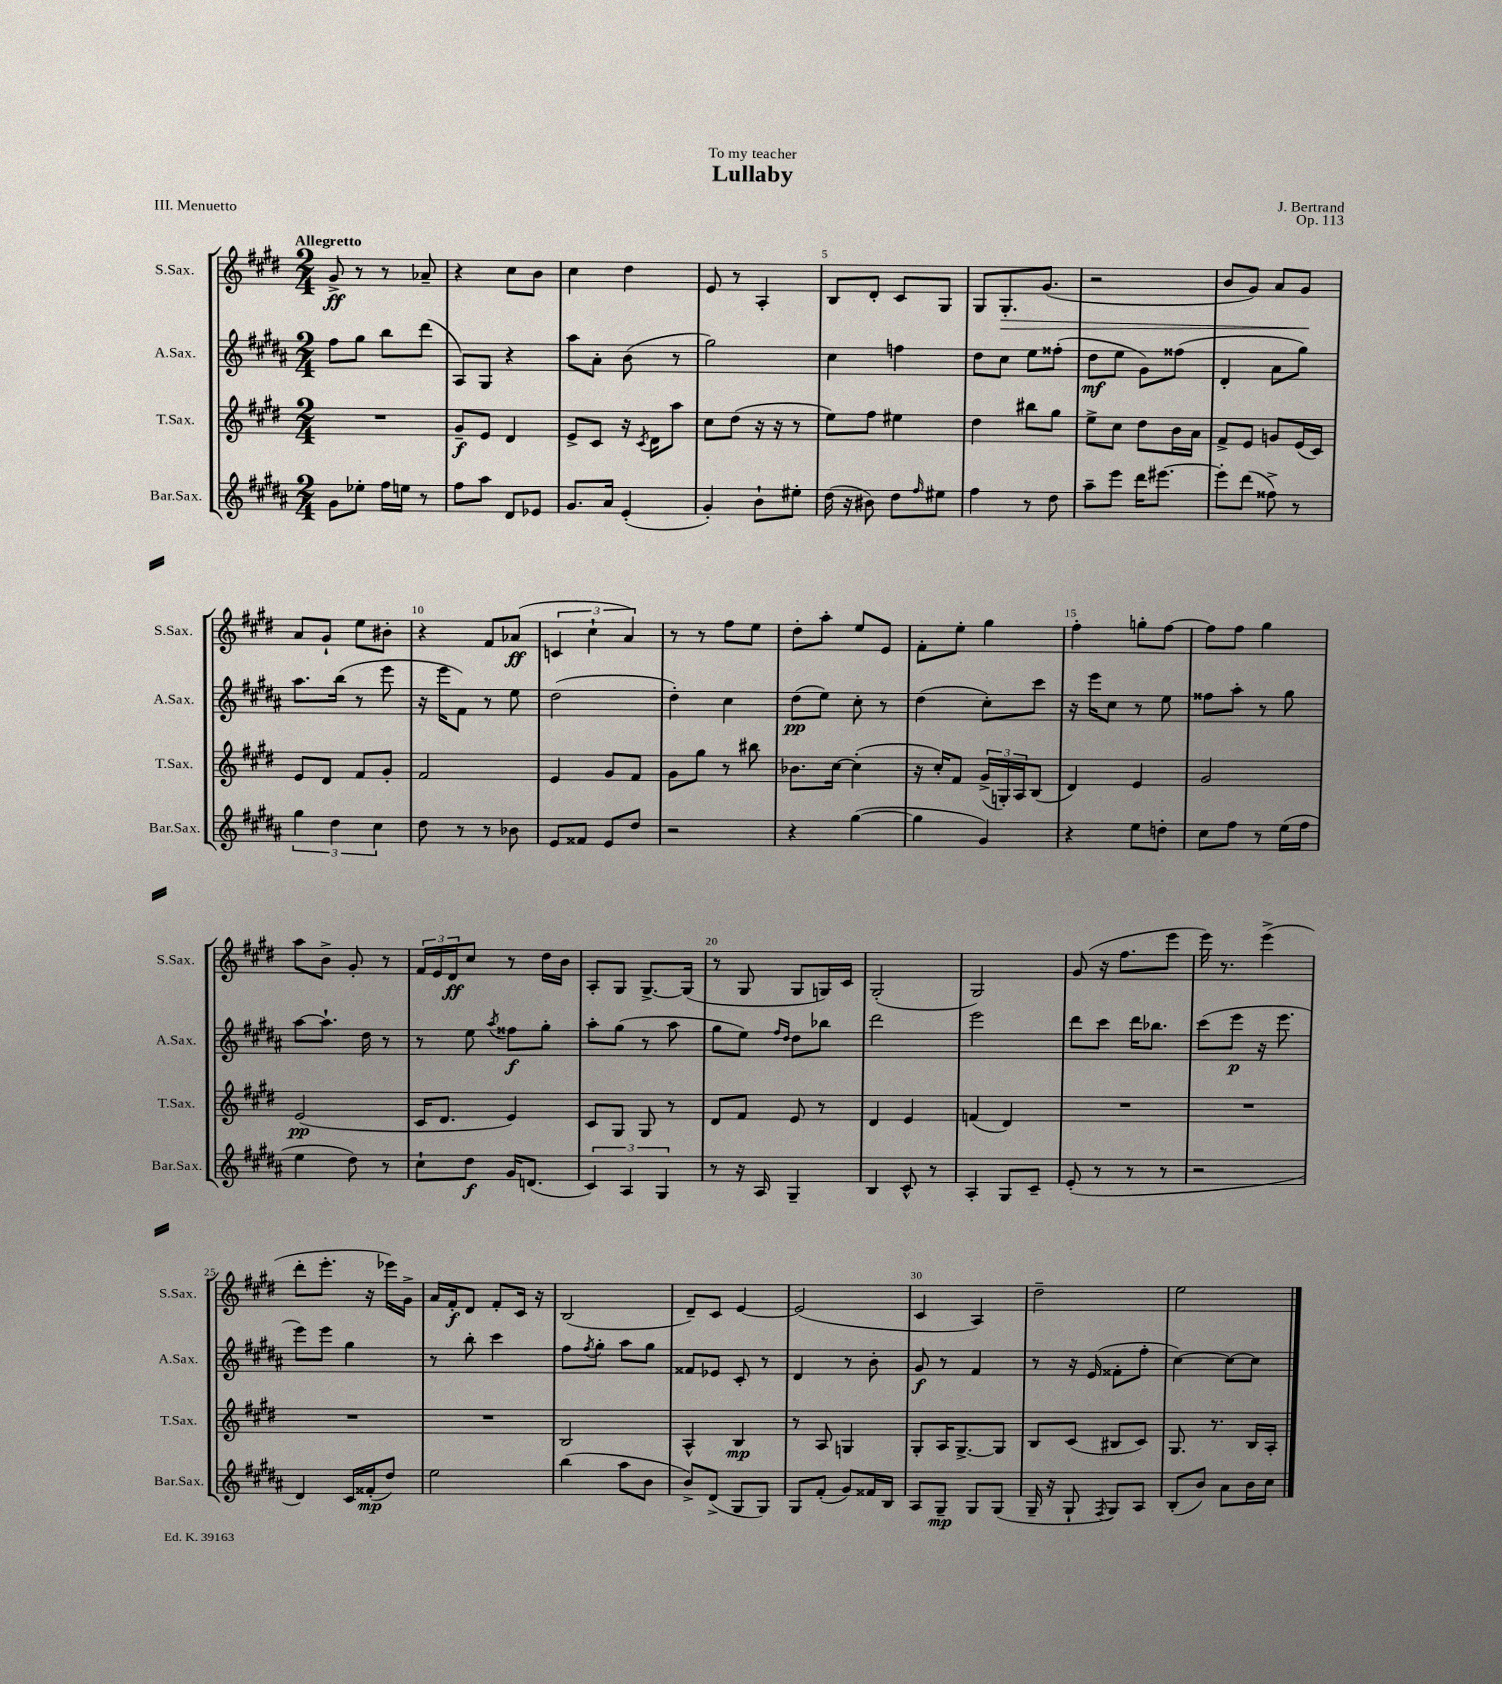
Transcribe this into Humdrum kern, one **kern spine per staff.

**kern	**dynam	**kern	**dynam	**kern	**dynam	**kern	**dynam
*part4	*part4	*part3	*part3	*part2	*part2	*part1	*part1
*staff4	*staff4	*staff3	*staff3	*staff2	*staff2	*staff1	*staff1
*I"Bar.Sax.	*	*I"T.Sax.	*	*I"A.Sax.	*	*I"S.Sax.	*
*I'Bar.Sax.	*	*I'T.Sax.	*	*I'A.Sax.	*	*I'S.Sax.	*
*clefG2	*	*clefG2	*	*clefG2	*	*clefG2	*
*k[f#c#g#d#a#]	*	*k[f#c#g#d#]	*	*k[f#c#g#d#a#]	*	*k[f#c#g#d#]	*
*M2/4	*	*M2/4	*	*M2/4	*	*M2/4	*
=1	=1	=1	=1	=1	=1	=1	=1
!	!	!	!	!	!	!LO:TX:a:B:t=Allegretto	!
8g#\L	.	2r	.	8ff#\L	.	8g#^/	ff
8ee-X'\J	.	.	.	8gg#\J	.	8r	.
16ff#\LL	.	.	.	8bb\L	.	8r	.
16een\JJ	.	.	.	.	.	.	.
8r	.	.	.	(8ddd#\J	.	8a-X~/	.
=2	=2	=2	=2	=2	=2	=2	=2
8ff#\L	.	8g#~/L	f	8A#/L)	.	4r	.
8aa#\J	.	8e/J	.	8G#/J	.	.	.
8d#/L	.	4d#/	.	4r	.	8cc#\L	.
8e-X/J	.	.	.	.	.	8b\J	.
=3	=3	=3	=3	=3	=3	=3	=3
8.g#/L	.	8e^/L	.	8aa#\L	.	4cc#\	.
.	.	8c#/J	.	8a#'\J	.	.	.
16a#/Jk	.	.	.	.	.	.	.
(4e'/	.	16r	.	(8b\	.	4dd#\	.
.	.	8qc#/	.	.	.	.	.
.	.	16d#\KL	.	.	.	.	.
.	.	8aa\J	.	8r	.	.	.
=4	=4	=4	=4	=4	=4	=4	=4
4g#'/)	.	8cc#\L	.	2gg#\)	.	8e/	.
.	.	(8dd#\J	.	.	.	8r	.
8b`\L	.	16r	.	.	.	4A'/	.
.	.	16r	.	.	.	.	.
8ee#X'\J	.	8r	.	.	.	.	.
=5	=5	=5	=5	=5	=5	=5	=5
(16dd#\	.	8ee\L)	.	4cc#\	.	8B/L	.
16r	.	.	.	.	.	.	.
8b#X\)	.	8ff#\J	.	.	.	8d#'/J	.
8dd#\L	.	4ee#X\	.	4ffn\	.	8c#/L	.
16qqff#/	.	.	.	.	.	.	.
8ee#X\J	.	.	.	.	.	8G#/J	.
=6	=6	=6	=6	=6	=6	=6	=6
4ff#\	.	4dd#\	.	8dd#\L	.	8G#/L	.
!	!	!	!	!	!	!	!LO:HP:b
.	.	.	.	8cc#\J	.	8.G#'/	>
8r	.	8bb#X\L	.	8ee\L	.	.	.
.	.	.	.	.	.	(8.g#/J	.
8dd#\	.	8gg#\J	.	(8ff##X'\J	.	.	.
=7	=7	=7	=7	=7	=7	=7	=7
8aa#~\L	.	8ee^\L	.	8dd#\L	mf	2r	.
8eee\J	.	8cc#\J	.	8ee\J	.	.	.
16ddd#\KL	.	8dd#\L	.	8g#\L)	.	.	.
[8.eee#X\J	.	.	.	.	.	.	.
.	.	16b\L	.	(8ff##X\J	.	.	.
.	.	16a\JJ	.	.	.	.	.
=8	=8	=8	=8	=8	=8	=8	=8
8eee#'\L]	.	8f#^/L	.	4d#'/	.	8b/L	.
(8ddd#\J	.	8e/J	.	.	.	8g#/J)	.
8ff##X^\)	.	8gn/L	.	8a#\L	.	8a/L	.
8r	.	(16e/L	.	8gg#\J)	.	8g#/J	.
.	.	16c#/JJ)	.	.	.	.	.
.	.	.	.	.	.	.	]
!!LO:LB:g=z
=9	=9	=9	=9	=9	=9	=9	=9
6gg#\	.	8e/L	.	8.aa#\L	.	8a/L	.
.	.	8d#/J	.	.	.	8g#`/J	.
6dd#\	.	.	.	.	.	.	.
.	.	.	.	(16bb\Jk	.	.	.
.	.	8f#/L	.	8r	.	8ee\L	.
6cc#\	.	.	.	.	.	.	.
.	.	8g#'/J	.	8eee\	.	8b#X'\J	.
=10	=10	=10	=10	=10	=10	=10	=10
8dd#\	.	2f#/	.	16r	.	4r	.
.	.	.	.	16eee\KL	.	.	.
8r	.	.	.	8f#\J)	.	.	.
8r	.	.	.	8r	.	8f#/L	.
8b-X\	.	.	.	8ee\	.	(8a-X/J	ff
=11	=11	=11	=11	=11	=11	=11	=11
8e/L	.	4e/	.	(2dd#\	.	6cn/	.
8f##X/J	.	.	.	.	.	.	.
.	.	.	.	.	.	6cc#`\	.
8e/L	.	8g#/L	.	.	.	.	.
.	.	.	.	.	.	6a/)	.
8dd#/J	.	8f#/J	.	.	.	.	.
=12	=12	=12	=12	=12	=12	=12	=12
2r	.	8g#\L	.	4dd#'\)	.	8r	.
.	.	8gg#\J	.	.	.	8r	.
.	.	8r	.	4cc#\	.	8ff#\L	.
.	.	8bb#X\	.	.	.	8ee\J	.
=13	=13	=13	=13	=13	=13	=13	=13
4r	.	8.b-X\L	.	(8dd#\L	pp	8dd#'\L	.
.	.	.	.	8ee\J)	.	8aa'\J	.
.	.	[16cc#\Jk	.	.	.	.	.
([4gg#\	.	(4cc#'\]	.	8cc#'\	.	8ee/L	.
.	.	.	.	8r	.	8e/J	.
=14	=14	=14	=14	=14	=14	=14	=14
4gg#\]	.	16r	.	(4dd#\	.	8f#'\L	.
.	.	16cc#'/KL)	.	.	.	.	.
.	.	8f#/J	.	.	.	8ee'\J	.
4g#/)	.	(24g#^/LL	.	8cc#'\L)	.	4gg#\	.
.	.	24Gn'/)	.	.	.	.	.
.	.	24A/J	.	.	.	.	.
.	.	(8B/J	.	8ccc#\J	.	.	.
=15	=15	=15	=15	=15	=15	=15	=15
4r	.	4d#/)	.	16r	.	4ff#'\	.
.	.	.	.	16eee\KL	.	.	.
.	.	.	.	8cc#\J	.	.	.
8ee\L	.	4e/	.	8r	.	8ggn'\L	.
8ddn'\J	.	.	.	8ee\	.	[8ff#\J	.
=16	=16	=16	=16	=16	=16	=16	=16
8cc#\L	.	2g#/	.	8ff##X\L	.	8ff#\L]	.
8ff#\J	.	.	.	8aa#'\J	.	8ff#\J	.
8r	.	.	.	8r	.	4gg#\	.
(16ee\LL	.	.	.	8gg#\	.	.	.
16ff#\JJ	.	.	.	.	.	.	.
!!LO:LB:g=z
=17	=17	=17	=17	=17	=17	=17	=17
4ee\	.	(2e/	pp	[8aa#\L	.	8aa\L	.
.	.	.	.	8.aa#`\J]	.	8b^\J	.
8dd#\)	.	.	.	.	.	8g#'/	.
.	.	.	.	16dd#\	.	.	.
8r	.	.	.	8r	.	8r	.
=18	=18	=18	=18	=18	=18	=18	=18
8cc#`\L	.	16c#/KL	.	8r	.	24f#/LL	.
.	.	.	.	.	.	24e/	.
.	.	8.d#/J	.	.	.	.	.
.	.	.	.	.	.	24d#/J	ff
8dd#\J	f	.	.	8ee\	.	8cc#/J	.
.	.	.	.	8qaa#/	.	.	.
16g#/KL	.	4e/)	.	8ff##X\L	f	8r	.
(8.dn/J	.	.	.	.	.	.	.
.	.	.	.	8gg#'\J	.	16dd#\LL	.
.	.	.	.	.	.	16b\JJ	.
=19	=19	=19	=19	=19	=19	=19	=19
6c#/)	.	8c#/L	.	8aa#'\L	.	8A'/L	.
.	.	8G#/J	.	(8gg#\J	.	8G#/J	.
6A#/	.	.	.	.	.	.	.
.	.	8G#/	.	8r	.	[8.G#^/L	.
6G#/	.	.	.	.	.	.	.
.	.	8r	.	8aa#\	.	.	.
.	.	.	.	.	.	(16G#/Jk]	.
=20	=20	=20	=20	=20	=20	=20	=20
8r	.	8d#/L	.	8gg#\L	.	8r	.
16r	.	8f#/J	.	8ee\J)	.	8G#/	.
16A#/	.	.	.	.	.	.	.
.	.	.	.	16qqff#/LL	.	.	.
.	.	.	.	16qqdd#/JJ	.	.	.
4G#~/	.	8e/	.	8dd#\L	.	8G#/L	.
.	.	8r	.	8bb-X\J	.	16Gn/L)	.
.	.	.	.	.	.	16c#/JJ	.
=21	=21	=21	=21	=21	=21	=21	=21
4B/	.	4d#/	.	2ddd#\	.	(2G#'/	.
8c#^^/	.	4e/	.	.	.	.	.
8r	.	.	.	.	.	.	.
=22	=22	=22	=22	=22	=22	=22	=22
4A#'/	.	(4fn/	.	2eee\	.	2G#/)	.
8G#/L	.	4d#/)	.	.	.	.	.
8c#~/J	.	.	.	.	.	.	.
=23	=23	=23	=23	=23	=23	=23	=23
(8e'/	.	2r	.	8ddd#\L	.	(8g#/	.
8r	.	.	.	8ccc#\J	.	16r	.
.	.	.	.	.	.	8.ff#\L	.
8r	.	.	.	16ddd#\KL	.	.	.
.	.	.	.	8.bb-X\J	.	.	.
8r	.	.	.	.	.	8eee\J	.
=24	=24	=24	=24	=24	=24	=24	=24
2r	.	2r	.	(8ccc#\L	.	16eee\)	.
.	.	.	.	.	.	8.r	.
.	.	.	.	8eee\J	p	.	.
.	.	.	.	16r	.	(4eee^\	.
.	.	.	.	8.eee\	.	.	.
!!LO:LB:g=z
=25	=25	=25	=25	=25	=25	=25	=25
4d#/)	.	2r	.	8eee\L)	.	8ddd#'\L	.
.	.	.	.	8eee\J	.	8.eee'\J	.
16c#/LL	.	.	.	4gg#\	.	.	.
(16f##X'/J	mp	.	.	.	.	16r	.
8dd#/J)	.	.	.	.	.	16eee-X\LL)	.
.	.	.	.	.	.	16g#^\JJ	.
=26	=26	=26	=26	=26	=26	=26	=26
2ee\	.	2r	.	8r	.	16a/LL	.
.	.	.	.	.	.	16f#'/J	f
.	.	.	.	8bb'\	.	8d#/J	.
.	.	.	.	4ccc#\	.	8f#'/L	.
.	.	.	.	.	.	16c#/Jk	.
.	.	.	.	.	.	16r	.
=27	=27	=27	=27	=27	=27	=27	=27
(4bb\	.	2B/	.	8ff#\L	.	(2B/	.
.	.	.	.	8qff#/	.	.	.
.	.	.	.	8gg#'\J	.	.	.
8aa#\L	.	.	.	8aa#\L	.	.	.
8b\J	.	.	.	8gg#\J	.	.	.
=28	=28	=28	=28	=28	=28	=28	=28
8b^/L)	.	4A^^/	.	8f##X/L	.	8d#~/L)	.
(8d#^/J	.	.	.	8e-X/J	.	8c#/J	.
8G#/L	.	4B/	mp	8c#'/	.	[4e/	.
8G#/J)	.	.	.	8r	.	.	.
=29	=29	=29	=29	=29	=29	=29	=29
8G#/L	.	8r	.	4d#/	.	(2e/]	.
(8f#'/J	.	8A/	.	.	.	.	.
8g#/L)	.	4Gn/	.	8r	.	.	.
16f##X/L	.	.	.	8b'\	.	.	.
16B/JJ	.	.	.	.	.	.	.
=30	=30	=30	=30	=30	=30	=30	=30
8A#/L	.	8G#'/L	.	8g#/	f	4c#/	.
8G#~/J	mp	16A/K	.	8r	.	.	.
.	.	[8.G#^/	.	.	.	.	.
8G#/L	.	.	.	4f#/	.	4A/)	.
(8G#/J	.	8G#/J]	.	.	.	.	.
=31	=31	=31	=31	=31	=31	=31	=31
16G#~/	.	8B/L	.	8r	.	2dd#~\	.
16r	.	.	.	.	.	.	.
8G#`/	.	(8c#/J	.	16r	.	.	.
.	.	.	.	(16e/	.	.	.
8qF#/	.	.	.	.	.	.	.
8G#/L)	.	8B#X/L	.	8f##X'\L	.	.	.
8A#/J	.	8c#/J)	.	8ff#'\J	.	.	.
=32	=32	=32	=32	=32	=32	=32	=32
(8B'/L	.	8.G#/	.	[4cc#\)	.	2ee\	.
8b/J)	.	.	.	.	.	.	.
.	.	8.r	.	.	.	.	.
8a#\L	.	.	.	8cc#\L_	.	.	.
16b\L	.	16B/LL	.	8cc#\J]	.	.	.
16cc#\JJ	.	16A'/JJ	.	.	.	.	.
==	==	==	==	==	==	==	==
*-	*-	*-	*-	*-	*-	*-	*-
